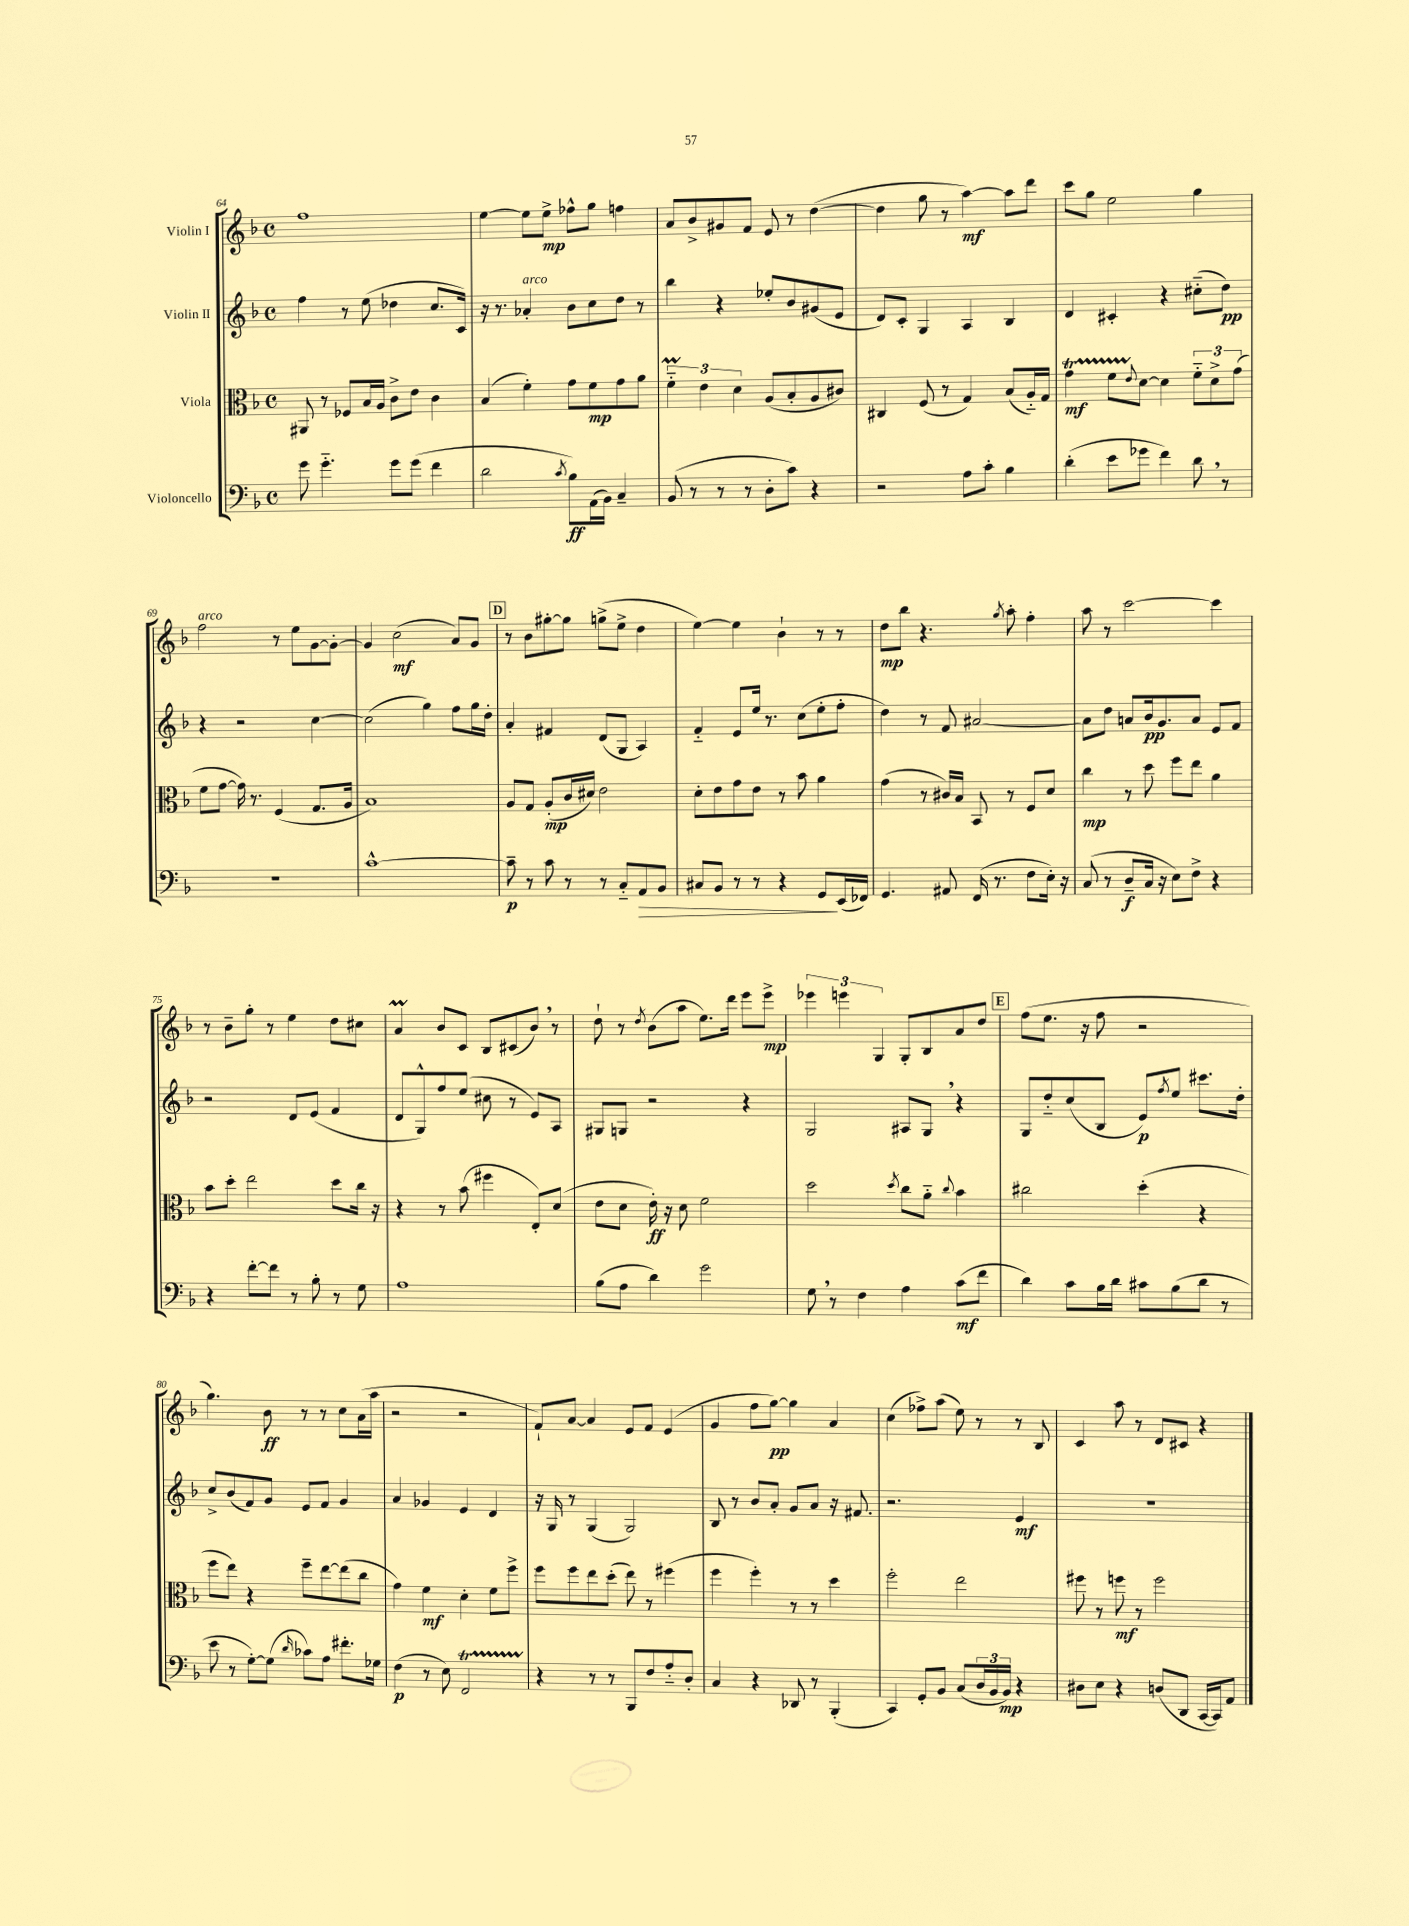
<<
\new StaffGroup <<
\new Staff = "s0" \with { instrumentName = "Violin I" } {
    \clef treble \key f \major \defaultTimeSignature \time 4/4
    f''1 |
    e''4~ e''8 e''8->\mp fes''8-^ g''8 f''4 |
    a'8 bes'8-> gis'8 f'8 e'8 r8 d''4~( |
    d''4 g''8 r8 a''4~\mf) a''8 d'''8 |
    c'''8 g''8 e''2 g''4 |
    f''2^\markup { \italic "arco" } r8 e''8 g'8~ g'8~-. |
    g'4 c''2\mf( a'8) g'8 |
    \mark \markup { \box "D" } r8 bes'8 gis''8~-. gis''8 g''8->( e''8-> d''4 |
    e''4~) e''4 bes'4-! r8 r8 |
    d''8\mp bes''8 r4. \acciaccatura { g''8 } a''8-. f''4-. |
    a''8 r8 c'''2~ c'''4 |
    r8 bes'8-- g''8-. r8 e''4 d''8 cis''8 |
    a'4\prall bes'8 c'8 bes8 cis'8( bes'8) \breathe r8 |
    d''8-! r8 \acciaccatura { d''8 } bes'8( a''8 e''8.) d'''16 e'''8 e'''8->\mp |
    \tuplet 3/2 { ees'''4 e'''4 g4 } g8-. bes8 a'8 d''8 |
    \mark \markup { \box "E" } f''8( e''8. r16 f''8 r2 |
    g''4.) bes'8\ff r8 r8 c''8 a'16( a''16 |
    r2 r2 |
    f'8-!) a'8~ a'4 e'8 f'8 e'4( |
    g'4 f''8 g''8~\pp) g''4 a'4 |
    c''4( fes''8->) a''8( e''8) r8 r8 bes8 |
    c'4 a''8 r8 d'8 cis'8 r4 \bar "|." |
}
\new Staff = "s1" \with { instrumentName = "Violin II" } {
    \clef treble \key f \major \defaultTimeSignature \time 4/4
    f''4 r8 e''8( des''4 c''8. c'16) |
    r16 r8. aes'4-.^\markup { \italic "arco" } bes'8 c''8 d''8 r8 |
    bes''4 r4 ees''8-. bes'8 gis'8( e'8 |
    d'8) c'8-. g4 a4 bes4 |
    d'4 cis'4-. r4 cis''8-_( d''8\pp) |
    r4 r2 c''4~ |
    c''2( g''4) f''8 g''16 d''16-. |
    \mark \markup { \box "D" } a'4-. fis'4 d'8( g8 a4) |
    f'4-_ e'8 e''16 r8. c''8( e''8-. f''8-. |
    d''4) r8 f'8 ais'2~ |
    ais'8 d''8 a'8 bes'16\pp g'8. a'8 e'8 f'8 |
    r2 d'8 e'8( f'4 |
    d'8 g8-^) f''8 e''8( cis''8 r8 e'8) a8 |
    gis8 g8 r2 r4 |
    g2 ais8 g8 \breathe r4 |
    \mark \markup { \box "E" } g8 d''8-_ c''8( bes8 e'8\p) \acciaccatura { f''8 } e''8 cis'''8. d''16-. |
    c''8-> bes'8( f'8) g'8 e'8 f'8 g'4 |
    a'4 ges'4 e'4 d'4 |
    r16 g16 r8 g4( g2) |
    bes8 r8 bes'8 a'8-. g'8 a'8 r16 fis'8. |
    r2. e'4\mf |
    r1 \bar "|." |
}
\new Staff = "s2" \with { instrumentName = "Viola" } {
    \clef alto \key f \major \defaultTimeSignature \time 4/4
    ais,8 r8 fes8 bes16 a16 c'8-> e'8 c'4 |
    bes4( f'4-.) g'8 f'8\mp g'8 a'8 |
    \tuplet 3/2 { f'4-_\prall e'4 d'4 } a8( bes8-. a8 cis'8) |
    cis4 f8( r8 g4) bes8( a16-_) g16 |
    g'4\startTrillSpan\mf f'8 \appoggiatura { e'8 } d'8~\stopTrillSpan d'4 \tuplet 3/2 { f'8-_ d'8-> g'8( } |
    f'8 g'8~ g'16) r8. f4( g8. a16 |
    bes1) |
    \mark \markup { \box "D" } a8 g8 a8-.\mp( c'16 dis'16) e'2 |
    d'8-. e'8 g'8 e'8 r8 bes'8 a'4 |
    g'4( r8 cis'16) bes16 bes,8 r8 f8 d'8 |
    c''4\mp r8 d''8 f''8 e''8 a'4 |
    bes'8 d''8-. e''2 d''8 c''16 r16 |
    r4 r8 bes'8( fis''4 e8-.) d'8( |
    e'8 d'8 e'16-.\ff) r16 d'8 f'2 |
    d''2 \acciaccatura { d''8 } c''8 a'8-_ \appoggiatura { c''8 } bes'4 |
    \mark \markup { \box "E" } cis''2 d''4-.( r4 |
    f''8 e''8) r4 f''8-- e''8~ e''8( c''8 |
    g'4) f'4\mf d'4-. f'8 f''8-> |
    f''8 f''8 e''8 d''8-.( e''8) r8 fis''4( |
    f''4 f''4-.) r8 r8 d''4 |
    f''2-. e''2 |
    fis''8 r8 f''8\mf r8 f''2 \bar "|." |
}
\new Staff = "s3" \with { instrumentName = "Violoncello" } {
    \clef bass \key f \major \defaultTimeSignature \time 4/4
    g'8 g'4.-_ g'8 g'8( f'4 |
    d'2 \acciaccatura { c'8 } bes8\ff) a,16( bes,16) c4-- |
    bes,8( r8 r8 r8 d8-. c'8) r4 |
    r2 a8 c'8-. bes4 |
    d'4-.( e'8 ges'8 f'4) d'8 \breathe r8 |
    r1 |
    c'1~-^ |
    \mark \markup { \box "D" } c'8--\p r8 c'8 r8 r8 c8-_ a,8\> bes,8 |
    cis8 bes,8 r8 r8 r4 g,8\! e,16( fes,16) |
    g,4. ais,8 f,16( r8. f8 e16-.) r16 |
    c8( r8 d8--\f c16 r16 e8) f8-> r4 |
    r4 f'8~-. f'8 r8 bes8-. r8 g8 |
    a1 |
    bes8( a8 d'4) g'2 |
    g8 \breathe r8 f4 a4 c'8\mf( f'8 |
    \mark \markup { \box "E" } d'4) c'8 bes16 d'16 cis'8 bes8( d'8 r8 |
    e'8 r8 g8~-.) g8( \grace { d'16 } ces'8) a8 fis'8.-. ges16 |
    f4\p( r8 e8) f,2\startTrillSpan |
    r4\stopTrillSpan r8 r8 bes,,8 f8 a8-_ d8-. |
    c4 r4 des,8 r8 bes,,4-.( |
    c,4) g,8-. bes,8 c8( \tuplet 3/2 { d16 bes,16 bes,16\mp) } r4 |
    dis8 e8 r4 d8( d,8 c,16~ c,16) a,8 \bar "|." |
}
>>
>>
\layout { \context { \Score currentBarNumber = #64 } }
